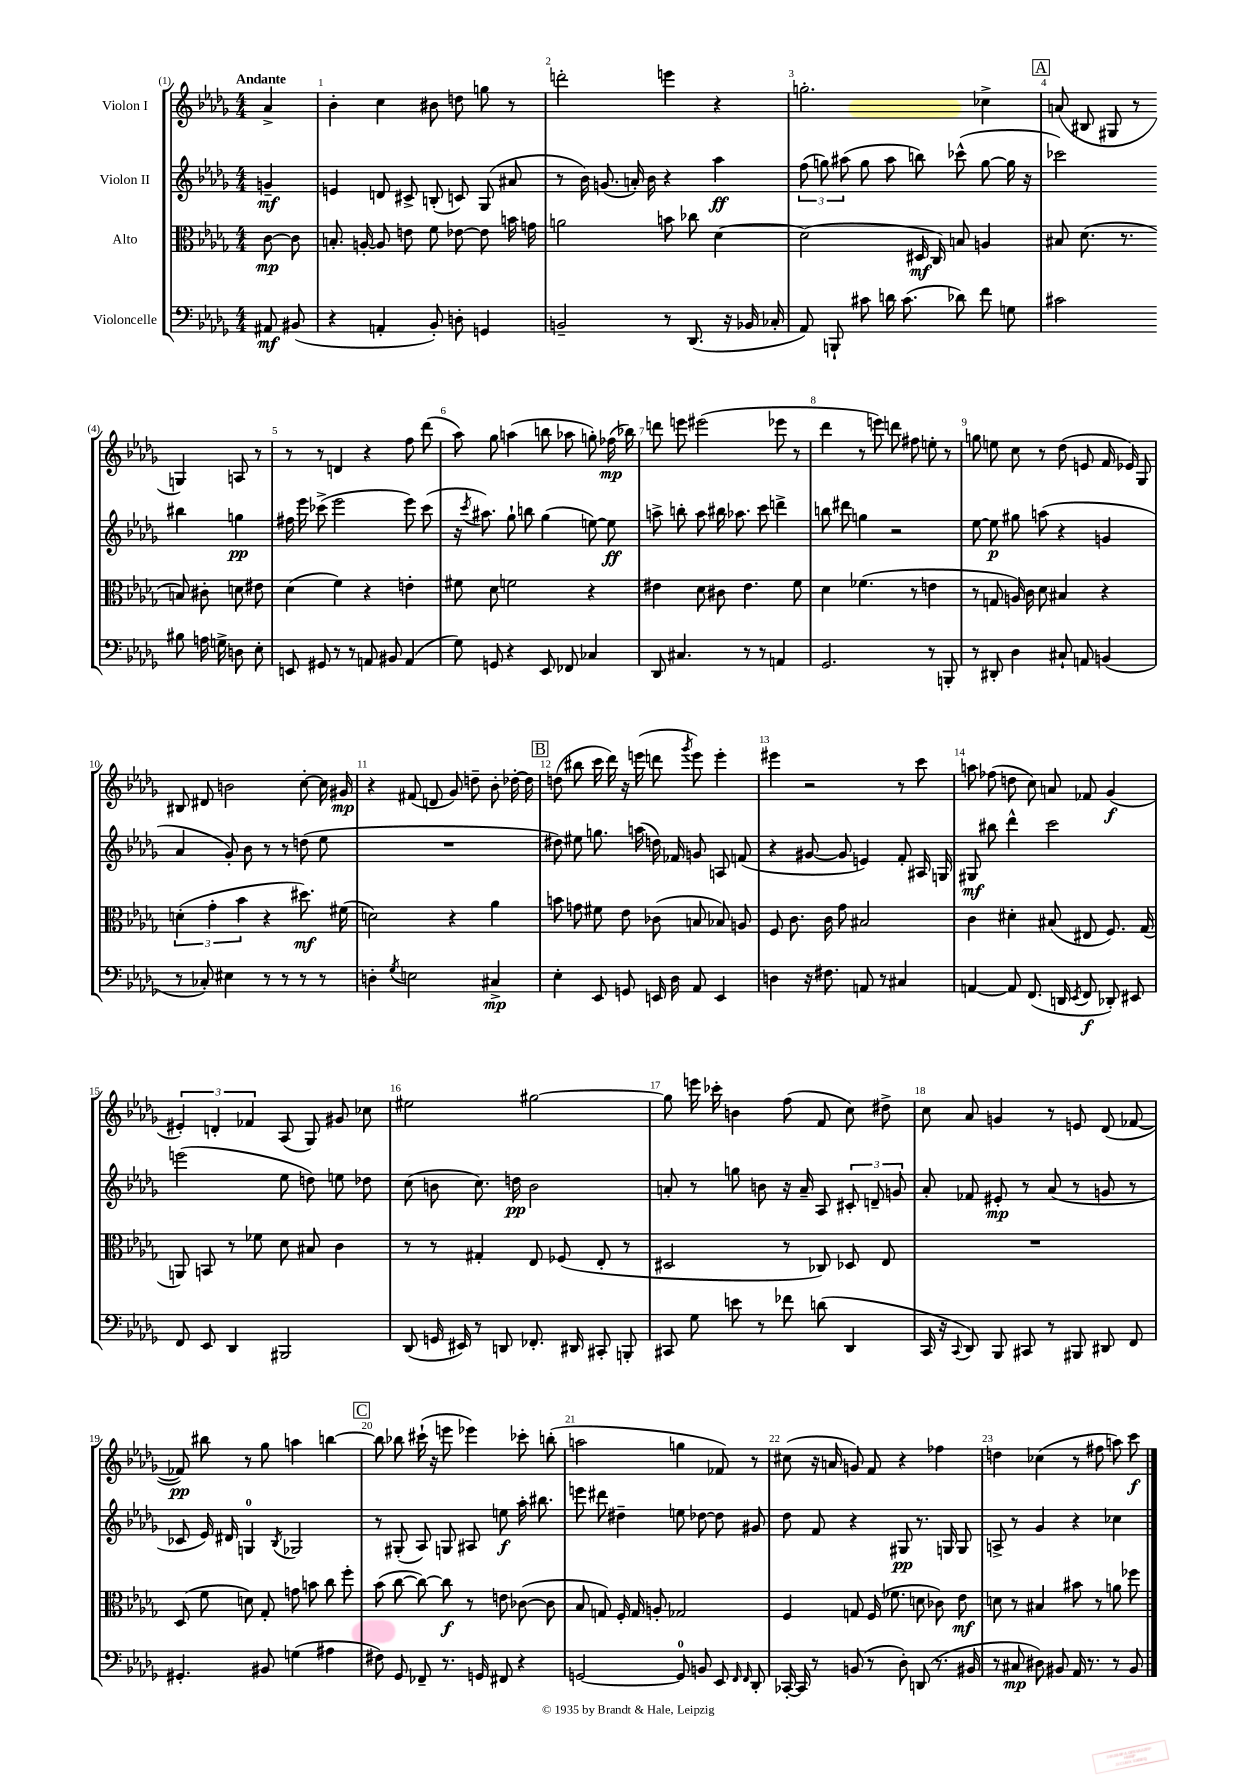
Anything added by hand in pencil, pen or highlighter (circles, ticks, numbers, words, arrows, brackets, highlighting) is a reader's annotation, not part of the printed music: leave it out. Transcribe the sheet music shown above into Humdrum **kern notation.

**kern	**kern	**kern	**kern
*staff4	*staff3	*staff2	*staff1
*clefF4	*clefC3	*clefG2	*clefG2
*k[b-e-a-d-g-]	*k[b-e-a-d-g-]	*k[b-e-a-d-g-]	*k[b-e-a-d-g-]
*M4/4	*M4/4	*M4/4	*M4/4
8AA#	[8c	4g~	4a-^
(8BB#	8c]	.	.
=	=	=	=
4r	8.B'	4e	4b-'
.	[16A'	.	.
4AA'	8A]	8d	4cc
.	8e	8c#^	.
8BB-')	8f	(8B'	8b#
8D'	[8e-	8c)	8dd
4GG	8e-]	(8G-	8gg
.	16b	8a#	8r
.	16g	.	.
=	=	=	=
2BB~	2a	8r	2ddd'
.	.	16b-)	.
.	.	(8.g	.
.	.	16a')	.
.	.	16b-	.
8r	8b	4r	4eee
(8.DD-	8cc-	.	.
.	[4d-	4aa-	4r
16r	.	.	.
16BB-	.	.	.
16C-'	.	.	.
=	=	=	=
8AA-)	(2d-]	(12ff	2.gg'
.	.	12gg)	.
8BBB`	.	.	.
.	.	(12aa#	.
8c#	.	8gg	.
16d	.	8aa#	.
(8.c#	.	.	.
.	16D#	8bb)	.
.	16C)	.	.
8d-)	8B	(8ccc-^^	.
8f	4A	[8gg	4cc-^
8G	.	16gg]	.
.	.	16r	.
=	=	=	=
2c#	8B#	2ccc-)	(8a
.	(8.d-	.	8B#
.	.	.	8G#
.	8.r	.	.
.	.	.	8r
8B#	8B)	4bb#	4G)
16A	8c#'	.	.
16G^	.	.	.
8D	8d	4gg	8A
8E-'	8e#	.	8r
=	=	=	=
8EE	(4d-	16ff#	8r
.	.	16eee-	.
8GG#	.	(8ccc-^	8r
8r	4f)	2eee-	4d
8r	.	.	.
8AA	4r	.	4r
8BB#	.	.	.
(4AA	4e'	8eee-)	8ff
.	.	(8ccc-	(8ddd-
=	=	=	=
8G-)	8f#	16r	8aa-)
.	.	8qccc	.
.	.	8.aa#)	.
8GG	8d-	.	8gg-
4r	2f	8gg-`	(4aa
.	.	8bb	.
8EE-	.	(4gg-	8bb
8FF-	.	.	8aa-
4C-	4r	[8ee)	8gg')
.	.	8ee]	(16ff-
.	.	.	16bb-)
=	=	=	=
8DD-	4e#	8aa^	8ddd
4.C#	.	8bb'	8eee
.	8d-	8aa	(2eee#
.	8c#	16bb#	.
.	.	8.aa-	.
8r	4.e#	.	.
8r	.	8ccc	.
4AA	.	4ddd^	8eee-
.	8f	.	8r
=	=	=	=
2.GG-	4d-	8bb	4ddd-
.	.	8ddd#	.
.	(4.f-	4gg	8r
.	.	.	8eee)
.	.	2r	8ddd
.	8r	.	8ff#
8r	4e	.	8ee'
8BBB'	.	.	8r
=	=	=	=
8r	8r	[8ee-	8gg
8DD#'	8G	8ee-]	8ee
4D-	16A)	8gg#	8cc
.	16c	.	.
.	8d-	(8aa	8r
8C#`	4B#	4r	(8dd-
8AA	.	.	8e
(4BB	4r	4g	16f
.	.	.	16e-)
.	.	.	8G-
=	=	=	=
8r	(6d'	4a-	8B#
8C-')	.	.	8d#
.	6g-'	.	.
4E#	.	8g-')	2b
.	6b-	.	.
.	.	8b-	.
8r	4r	8r	.
8r	.	8r	.
8r	8.dd#)	(8dd	[8cc'
8r	.	8ee-	16cc]
.	(16f#	.	16g#
=	=	=	=
4D'	2d)	1r	4r
8qG-	.	.	.
2E	.	.	(8f#
.	.	.	8d
.	4r	.	8g-)
.	.	.	8dd~
4C#^	4a-	.	8b-'
.	.	.	[16dd-'
.	.	.	16dd-]
=	=	=	=
4E-'	8b	8dd#)	(8dd
.	8g	8ee#	8bb#
8EE-	8f#	8.gg	16ccc
.	.	.	16ddd-)
8GG	8e-	.	16r
.	.	(16aa	(16eee
16EE	(8c-	16dd)	8ddd
16D-	.	16f-	.
.	.	.	8qggg-
8AA-	8B	8g	8eee)
4EE	8B-)	8A	4eee'
.	8A	(8f	.
=	=	=	=
4D	8F	4r	4eee#
.	8.c	.	.
16r	.	[8g#	2r
8.F#	16c	.	.
.	8g-	8g#]	.
8AA	2B#	4e)	.
8r	.	.	.
4C#	.	8f'	8r
.	.	16A#	8ccc
.	.	16G	.
=	=	=	=
[4AA	4c	8G#	8aa
.	.	8bb#	(8ff-
8AA]	4d#'	4ddd-^^	8dd
(8.FF	.	.	8cc)
.	(8B#	2ccc	8a
16DD	.	.	.
8qEE-	.	.	.
8FF	8E#	.	8f-
8DD-')	8.F)	.	(4g-
8EE#	.	.	.
.	(16G-	.	.
=	=	=	=
8FF	8AA)	(2eee	6e#')
8EE-	8BB	.	.
.	.	.	6d'
4DD-	8r	.	.
.	.	.	6f-
.	8f-	.	.
2BBB#	8d-	8ee-	(8A-
.	8B#	8dd)	8G-)
.	4c	8ee	8g#
.	.	8dd-	8cc-
=	=	=	=
(8DD-	8r	(8cc	2ee#
16GG	8r	8b	.
16EE#)	.	.	.
8r	4G#'	8.cc)	.
8DD	.	.	.
.	.	16dd	.
8.FF-'	8E-	2b	[2gg#
.	(8F-	.	.
16DD#	.	.	.
8CC#'	8E-'	.	.
8BBB'	8r	.	.
=	=	=	=
8CC#	2D#	8a'	8gg#]
8G-	.	8r	16eee
.	.	.	16ccc-'
8e	.	8gg	4b
8r	.	8b	.
8f-	8r	16r	(8ff
.	.	16a~	.
(8d	8C-)	8A-	8f
4DD-	8D-	12c#'	8cc)
.	.	12d~	.
.	8E-	.	8dd#^
.	.	12g	.
=	=	=	=
16CC	1r	8a-'	8cc
16r	.	.	.
8qqCC	.	.	.
8DD-)	.	8f-	8a-
8BBB-	.	8e#'	4g
8CC#	.	8r	.
8r	.	(8a-	8r
8BBB#	.	8r	8e
8DD#	.	8g	(8d-
8FF	.	8r	[8f-
=	=	=	=
4.GG#'	(8D-	8c-	8f-])
.	8f	16e-)	8bb#
.	.	16d#	.
.	8d)	4G	8r
8BB#	8G-'	.	8gg-
.	.	8qB-	.
(4G	8g	2G-	4aa
.	8b	.	.
4A#	8cc	.	[4bb
.	8ff'	.	.
=	=	=	=
8F#)	(8b-	8r	8bb]
8GG-	[8cc	(8G#'	8bb-
8FF-~	8cc_)	8A-)	(16ccc#`
.	.	.	16r
8.r	8cc]	8G	8eee
.	8r	8A#	4eee-)
16GG	.	.	.
8FF#	8e	8ee	.
4r	([8c-	16aa-'	8ccc-'
.	.	8.bb#	.
.	8c-]	.	(8bb'
=	=	=	=
[2GG	8B-	8eee	2aa
.	8G)	8ddd#	.
.	16F'	4dd#~	.
.	16G	.	.
.	8A'	.	.
8GG]	2G-	8ee	4gg
8BB	.	[8dd-	.
8EE-	.	8dd-]	8f-)
16qqFF	.	.	.
16qqFF	.	.	.
8DD-'	.	8g#	8r
=	=	=	=
[16CC-'	4F	8dd-	(8cc#
16CC-]	.	.	.
8r	.	8f	16r
.	.	.	16a
(8BB	8G	4r	8g)
8r	(16F	.	8f
.	8.f-	.	.
8D-')	.	8G#	4r
(8DD	8d	8.r	.
8.r	8c-)	.	4ff-
.	.	16G	.
.	8e-	8G	.
16BB#	.	.	.
=	=	=	=
8r	8d	8A^	4dd
8C#	8r	8r	.
8D#)	4B#	4g-	(4cc-
8BB#	.	.	.
16AA-	8b#	4r	8r
8.r	.	.	.
.	8r	.	8ff#
8r	8a	4cc-	8aa)
8BB#	8ff-	.	8ccc
==	==	==	==
*-	*-	*-	*-
